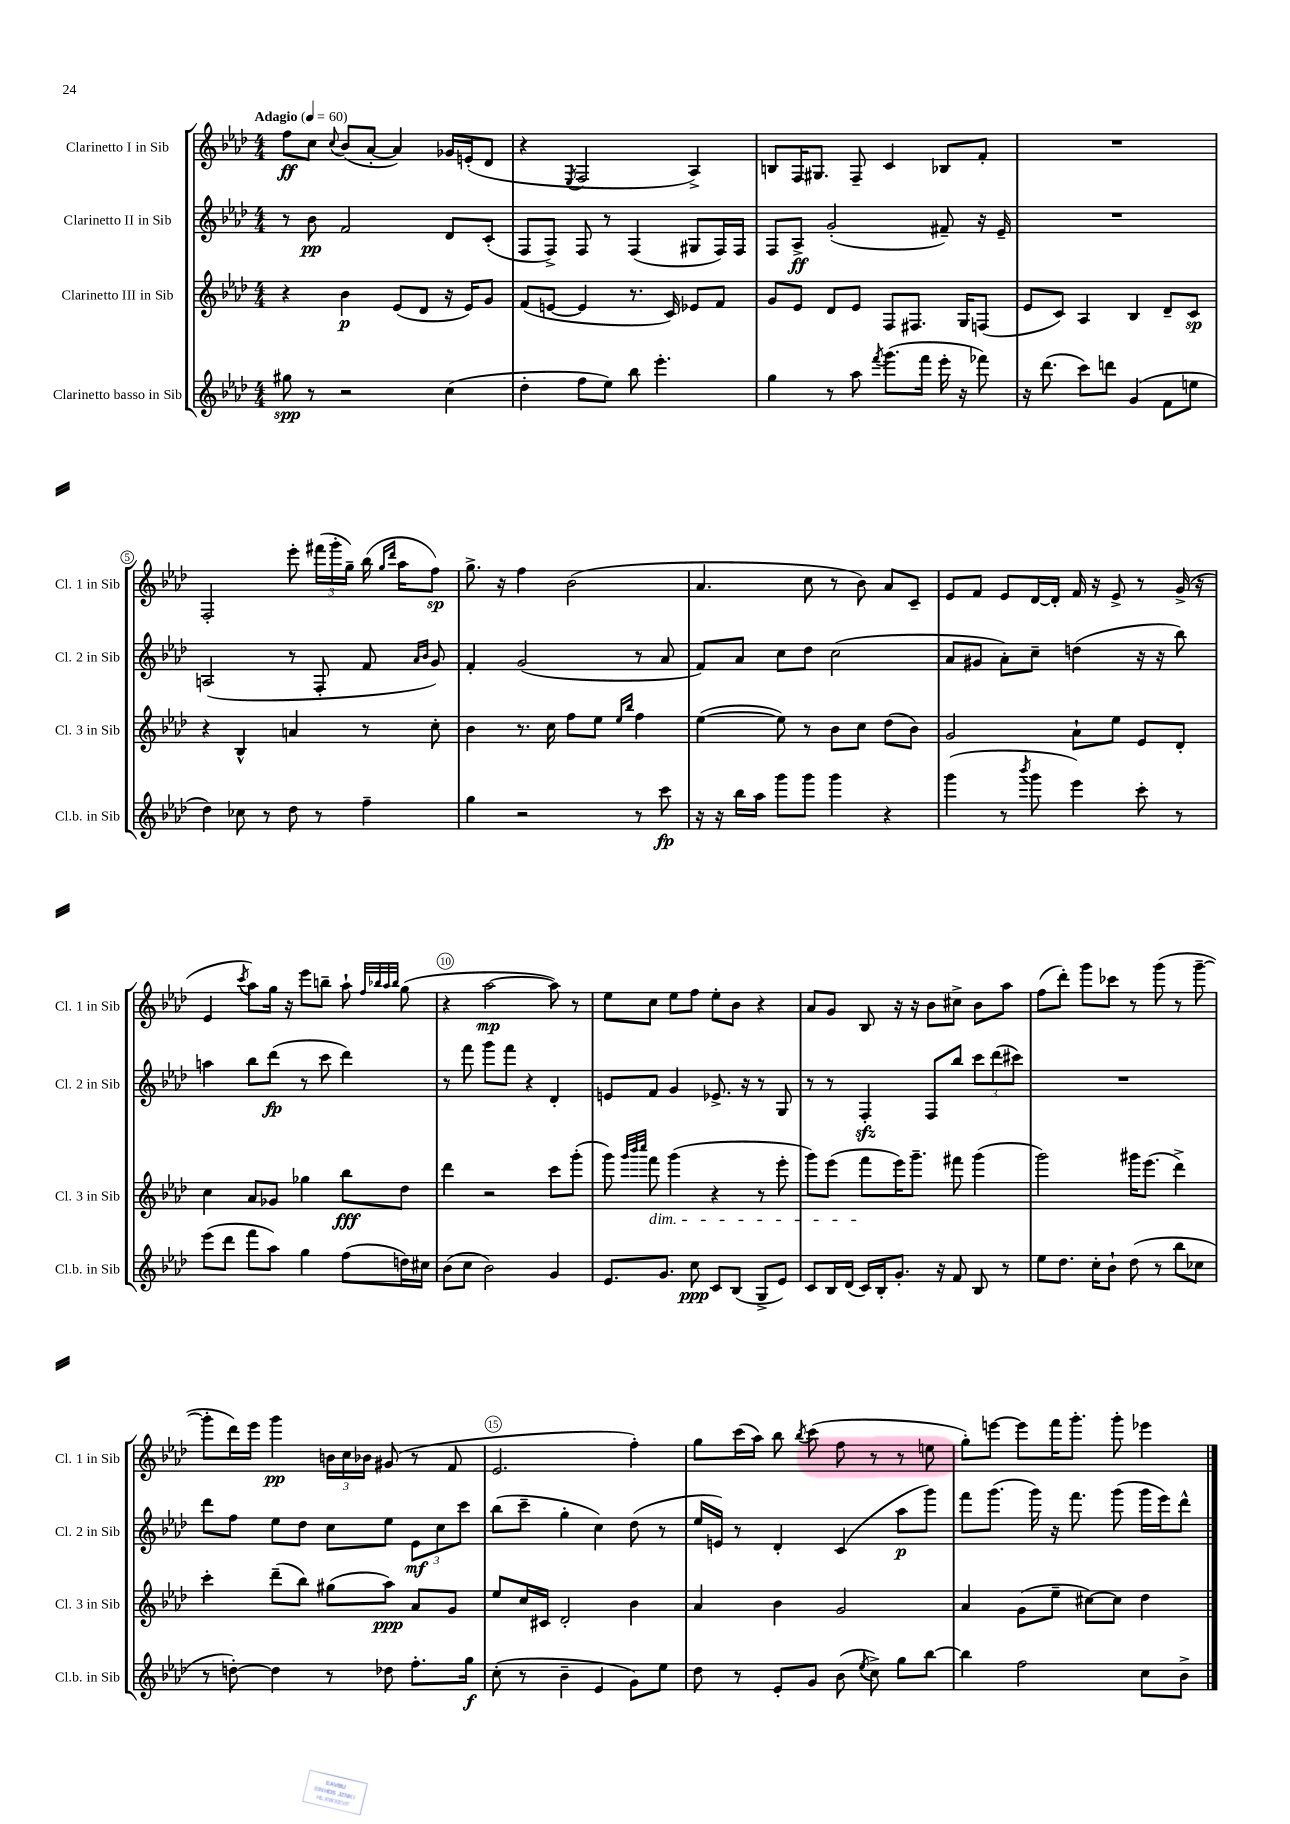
<<
\new StaffGroup <<
\new Staff = "s0" \with { instrumentName = "Clarinetto I in Sib" shortInstrumentName = "Cl. 1 in Sib" } {
    \clef treble \key aes \major \numericTimeSignature \time 4/4 \tempo "Adagio" 4 = 60
    \autoBeamOff f''8[\ff c''8] \appoggiatura { c''8 } bes'8[( aes'8]~-. aes'4) ges'16[ e'16-.( des'8] |
    r4 \acciaccatura { ees8 } f2 aes4->) |
    b8[ f16 gis8.] f8-- c'4 bes8[ f'8]-. |
    R1 |
    f2-. ees'''8-. \tuplet 3/2 { fis'''16[( g'''16-. g''16]--) } bes''16( \grace { g''16[ des'''16] } aes''16[ f''8]\sp) |
    g''8.-> r16 f''4 bes'2( |
    aes'4. c''8 r8 bes'8) aes'8[ c'8]-- |
    ees'8[ f'8] ees'8[ des'16~ des'16]-. f'16 r16 ees'8-> r8 g'16->( r16 |
    ees'4 \acciaccatura { c'''8 } aes''8[) g''16] r16 ees'''8[ b''8]-- aes''8-! \grace { f''32[ bes''32 aes''32 bes''32] } g''8( |
    r4 aes''2~\mp aes''8) r8 |
    ees''8[ c''8] ees''8[ f''8] ees''8[-. bes'8] r4 |
    aes'8[ g'8] bes8 r16 r16 bes'8[ cis''8]-> bes'8[ aes''8] |
    f''8[( des'''8]-.) g'''8[ ces'''8] r8 g'''8( r8 g'''8~-- |
    g'''8[-. des'''16) ees'''16] g'''4\pp \tuplet 3/2 { b'16[ c''16 bes'16] } gis'8( r8 f'8 |
    ees'2. f''4-.) |
    g''8[ c'''16( aes''16]) bes''8 \acciaccatura { bes''8 } c'''8( f''8 r8 r8 e''8 |
    g''8[-.) e'''8]~ e'''8[ f'''16 g'''8.]-. g'''8-. ees'''4 \bar "|." |
}
\new Staff = "s1" \with { instrumentName = "Clarinetto II in Sib" shortInstrumentName = "Cl. 2 in Sib" } {
    \clef treble \key aes \major \numericTimeSignature \time 4/4
    \autoBeamOff r8 bes'8\pp f'2 des'8[ c'8]-.( |
    f8[ f8]->) f8 r8 f4( gis8[ f16) f16] |
    f8[ aes8]->\ff g'2-.( fis'8--) r16 ees'16-- |
    R1 |
    a2( r8 f8-. f'8 \grace { aes'16[ bes'16] } g'8) |
    f'4-. g'2( r8 aes'8 |
    f'8[) aes'8] c''8[ des''8] c''2( |
    aes'8[ gis'8] aes'8[-.) c''8]-- d''4( r16 r16 bes''8) |
    a''4 bes''8[ des'''8]\fp( r8 c'''8 des'''4) |
    r8 f'''8 g'''8[ f'''8] r4 des'4-. |
    e'8[ f'8] g'4 ees'8.-> r16 r8 g8 |
    r8 r8 f4-.\sfz f8[ bes''8] \tuplet 3/2 { c'''8[ des'''8( cis'''8]) } |
    R1 |
    des'''8[ f''8] ees''8[ des''8] c''8[ ees''8] \tuplet 3/2 { ees'8[\mf c''8 c'''8] } |
    bes''8[( c'''8]-- g''4-. c''4) des''8( r8 |
    ees''16[ e'16]) r8 des'4-. c'4( aes''8[\p g'''8]) |
    f'''8[ g'''8.]( g'''16) r16 f'''8. g'''8( g'''16[ ees'''16) des'''8]-^ \bar "|." |
}
\new Staff = "s2" \with { instrumentName = "Clarinetto III in Sib" shortInstrumentName = "Cl. 3 in Sib" } {
    \clef treble \key aes \major \numericTimeSignature \time 4/4
    \autoBeamOff r4 bes'4\p ees'8[( des'8] r16 ees'16[) g'8] |
    f'8[( e'8]~ e'4 r8. c'16) ees'8[ f'8] |
    g'8[ ees'8] des'8[ ees'8] f8[ fis8.] g16[ f8]( |
    ees'8[ c'8]) aes4 bes4 des'8[-- c'8]\sp |
    r4 bes4-^ a'4 r8 c''8-. |
    bes'4 r8. c''16 f''8[ ees''8] \grace { ees''16[ bes''16] } f''4 |
    ees''4~( ees''8) r8 bes'8[ c''8] des''8[( bes'8]) |
    g'2 aes'8[-! ees''8] ees'8[ des'8]-. |
    c''4 aes'8[ ges'8] ges''4 bes''8[\fff des''8] |
    des'''4 r2 c'''8[ g'''8]-.( |
    g'''8) \grace { g'''32[ bes'''32 c''''32] } f'''8\dim g'''4( r4 r8 ees'''8-. |
    g'''8[) ees'''8]( f'''8[\! ees'''16) g'''8.]-- fis'''8 g'''4( |
    g'''2) gis'''16[ ees'''8.]( des'''4->) |
    c'''4-. des'''8[--( bes''8]) gis''8[( aes''8]\ppp) aes'8[ g'8] |
    ees''8[ c''16 cis'16] des'2-. bes'4 |
    aes'4 bes'4 g'2 |
    aes'4 g'8[( ees''8]-- cis''8[~) cis''8] des''4 \bar "|." |
}
\new Staff = "s3" \with { instrumentName = "Clarinetto basso in Sib" shortInstrumentName = "Cl.b. in Sib" } {
    \clef treble \key aes \major \numericTimeSignature \time 4/4
    \autoBeamOff gis''8\spp r8 r2 c''4( |
    des''4-. f''8[ ees''8]) bes''8 ees'''4.-. |
    g''4 r8 aes''8 \acciaccatura { f'''8 } g'''8.[( f'''16] ees'''16-. r16 fes'''8) |
    r16 des'''8.( c'''8[) d'''8] g'4( f'8[ e''8] |
    des''4) ces''8 r8 des''8 r8 f''4-- |
    g''4 r2 r8 c'''8\fp |
    r16 r16 bes''16[ aes''16] g'''8[ g'''8] g'''4 r4 |
    g'''4( r8 \acciaccatura { bes'''8 } g'''8 ees'''4) c'''8-. r8 |
    ees'''8[( des'''8] f'''8[ aes''8]) g''4 f''8[( d''16) cis''16] |
    bes'8[( c''8] bes'2) g'4 |
    ees'8.[ g'8.] c''8\ppp c'8[ bes8]( g8[-> ees'8]) |
    c'8[ bes16 des'16]( c'16[) bes16-. g'8.]-. r16 f'8 bes8 r8 |
    ees''8[ des''8.] c''16[-. bes'8]-! des''8( r8 bes''8[ ces''8] |
    r8 d''8~-.) d''4 r8 des''8 f''8.[-. g''16]\f |
    c''8-.( r8 bes'4-- ees'4 g'8[) ees''8] |
    des''8 r8 ees'8[-. g'8] bes'8( \acciaccatura { ees''8 } c''8->) g''8[ bes''8]~ |
    bes''4 f''2 c''8[ bes'8]-> \bar "|." |
}
>>
>>
\layout { \context { \Score \override BarNumber.break-visibility = ##(#f #t #t) barNumberVisibility = #(every-nth-bar-number-visible 5) \override BarNumber.stencil = #(make-stencil-circler 0.1 0.3 ly:text-interface::print) } }
